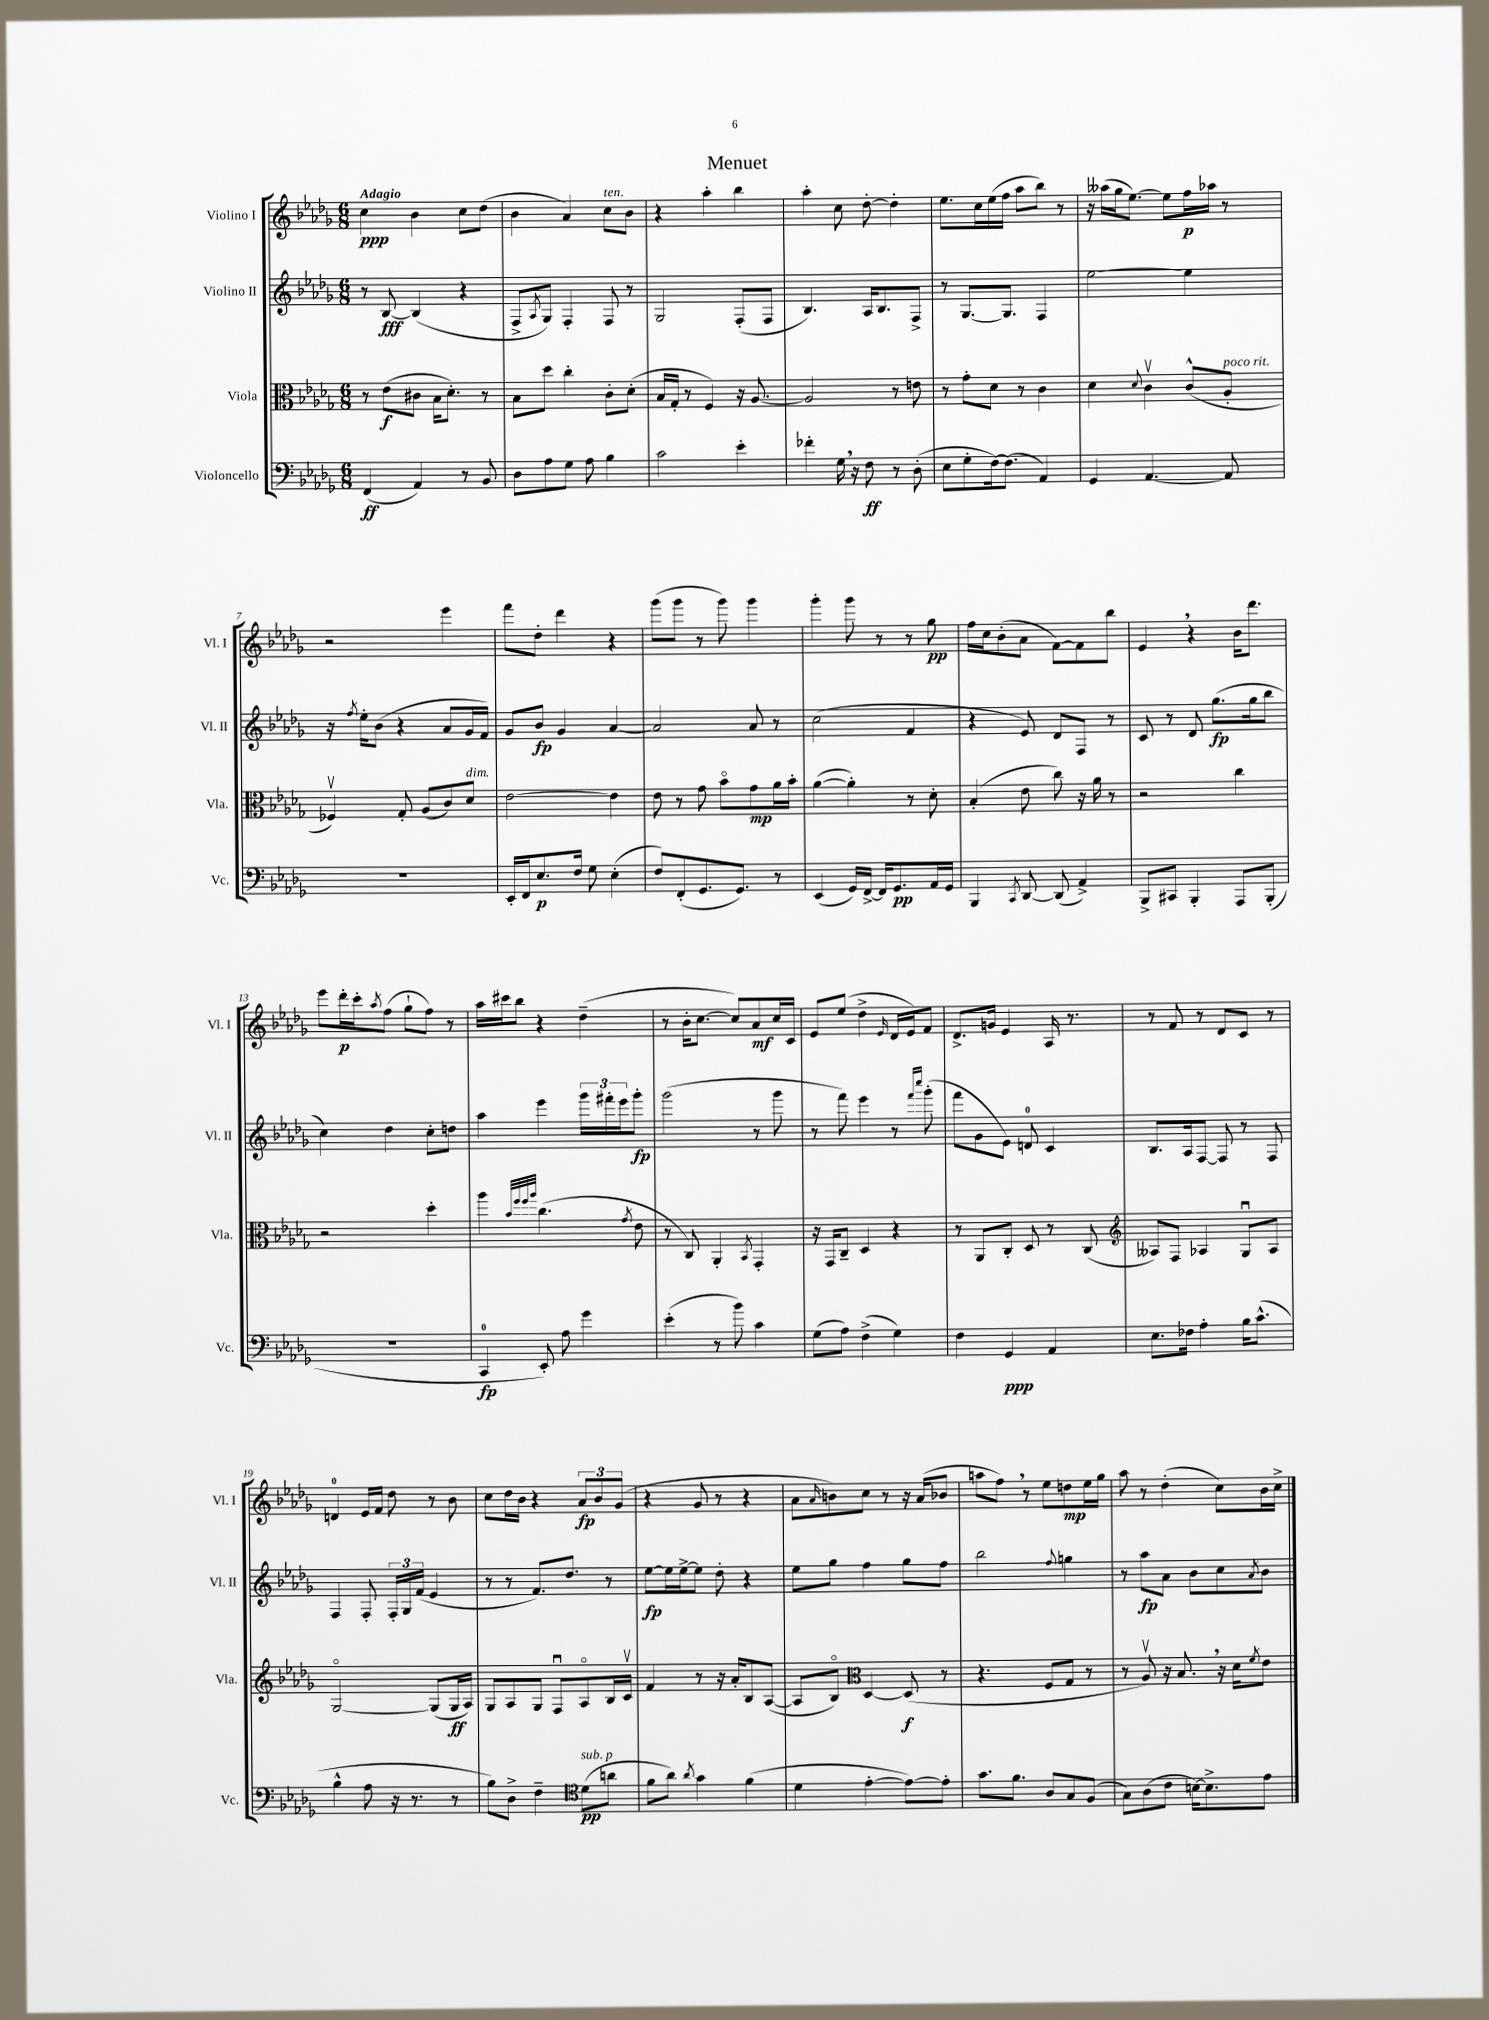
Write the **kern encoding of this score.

**kern	**dynam	**kern	**dynam	**kern	**dynam	**kern	**dynam
*part4	*part4	*part3	*part3	*part2	*part2	*part1	*part1
*staff4	*staff4	*staff3	*staff3	*staff2	*staff2	*staff1	*staff1
*I"Violoncello	*	*I"Viola	*	*I"Violino II	*	*I"Violino I	*
*I'Vc.	*	*I'Vla.	*	*I'Vl. II	*	*I'Vl. I	*
*clefF4	*	*clefC3	*	*clefG2	*	*clefG2	*
*k[b-e-a-d-g-]	*	*k[b-e-a-d-g-]	*	*k[b-e-a-d-g-]	*	*k[b-e-a-d-g-]	*
*M6/8	*	*M6/8	*	*M6/8	*	*M6/8	*
=1	=1	=1	=1	=1	=1	=1	=1
!	!	!	!	!	!	!LO:TX:a:B:t=Adagio	!
(4FF/	ff	8r	.	8r	.	4cc\	ppp
.	.	(8e-\L	f	[8B-/	fff	.	.
4AA-/)	.	8c#X\J	.	(4B-/]	.	4b-\	.
.	.	16B-\KL	.	.	.	.	.
.	.	8.d-'\J)	.	.	.	.	.
8r	.	.	.	4r	.	8cc\L	.
8BB-/	.	8r	.	.	.	(8dd-\J	.
=2	=2	=2	=2	=2	=2	=2	=2
8D-\L	.	8B-\L	.	8F^/L	.	4b-\	.
.	.	.	.	8qA-/	.	.	.
8A-\	.	8dd-\J	.	8G-/J)	.	.	.
8G-\J	.	4cc'\	.	4F'/	.	4a-/)	.
8A-\	.	.	.	.	.	.	.
!	!	!	!	!	!	!LO:TX:a:i:t=ten.	!
4B-\	.	8c'\L	.	8F/	.	8cc\L	.
.	.	(8d-'\J	.	8r	.	8b-\J	.
=3	=3	=3	=3	=3	=3	=3	=3
2c\	.	16B-/LL	.	2G-/	.	4r	.
.	.	16G-'/JJ	.	.	.	.	.
.	.	8r	.	.	.	.	.
.	.	4F/)	.	.	.	4aa-'\	.
4e-'\	.	16r	.	(8F'/L	.	4bb-\	.
.	.	[8.A-/	.	.	.	.	.
.	.	.	.	8F/J	.	.	.
=4	=4	=4	=4	=4	=4	=4	=4
4f-X'\	.	2A-/]	.	4.B-/)	.	4aa-'\	.
16G-,\	.	.	.	.	.	8cc\	.
16r	.	.	.	.	.	.	.
8F\	ff	.	.	16A-/KL	.	[8dd-'\	.
.	.	.	.	8.B-/	.	.	.
8r	.	8r	.	.	.	4dd-'\]	.
(8D-'\	.	8en\	.	8F^/J	.	.	.
=5	=5	=5	=5	=5	=5	=5	=5
8E-\L	.	8r	.	8r	.	8.ee-\L	.
8G-'\	.	8g-'\L	.	[8.G-/L	.	.	.
.	.	.	.	.	.	16cc\L	.
[16F\k)	.	8d-\J	.	.	.	(16ee-\	.
(8.F\J]	.	.	.	8.G-/J]	.	16ff\JJ	.
.	.	8r	.	.	.	8aa-\L	.
4AA-/)	.	4c\	.	4F/	.	8bb-\J)	.
.	.	.	.	.	.	8r	.
=6	=6	=6	=6	=6	=6	=6	=6
4GG-/	.	4d-\	.	[2ee-\	.	16r	.
.	.	.	.	.	.	(16aa--X\LL	.
.	.	.	.	.	.	16gg-\J	.
.	.	.	.	.	.	[8.ee-\J)	.
.	.	8qqd-/	.	.	.	.	.
[4.AA-/	.	4cv\	.	.	.	.	.
.	.	.	.	.	.	8ee-\L]	.
.	.	(8c^^/L	.	4ee-\]	.	16ff\L	p
.	.	.	.	.	.	16aa-X\JJ	.
!	!	!LO:TX:a:i:t=poco rit.	!	!	!	!	!
8AA-/]	.	8A-'/J	.	.	.	8r	.
!!LO:LB:g=z
=7	=7	=7	=7	=7	=7	=7	=7
2.r	.	4F-Xv/)	.	16r	.	2r	.
.	.	.	.	8qff/	.	.	.
.	.	.	.	16ee-'\KL	.	.	.
.	.	.	.	(8b-\J	.	.	.
.	.	8G-'/	.	4r	.	.	.
.	.	(8A-/L	.	.	.	.	.
.	.	8c/)	.	8a-/L	.	4eee-\	.
!	!	!LO:TX:a:i:t=dim.	!	!	!	!	!
.	.	8d-/J	.	16g-/L	.	.	.
.	.	.	.	16f/JJ)	.	.	.
=8	=8	=8	=8	=8	=8	=8	=8
16EE-'/LL	.	[2e-\	.	8g-/L	.	8fff\L	.
16FF/J	.	.	.	.	.	.	.
8.E-/	p	.	.	8b-/J	fp	8dd-'\J	.
.	.	.	.	4g-/	.	4ddd-\	.
16F/Jk	.	.	.	.	.	.	.
8G-\	.	.	.	.	.	.	.
(4E-'\	.	4e-\]	.	[4a-/	.	4r	.
=9	=9	=9	=9	=9	=9	=9	=9
8F/L)	.	8e-\	.	2a-/]	.	(8ggg-\L	.
(8FF'/	.	8r	.	.	.	8ggg-\J	.
8.GG-/	.	8g-\	.	.	.	8r	.
.	.	8b-\L	.	.	.	8ggg-\)	.
8.GG-/J)	.	.	.	.	.	.	.
.	.	8g-\	mp	8a-/	.	4ggg-\	.
8r	.	16a-\L	.	8r	.	.	.
.	.	16b-'\JJ	.	.	.	.	.
=10	=10	=10	=10	=10	=10	=10	=10
(4EE-/	.	([4a-\	.	(2cc\	.	4ggg-'\	.
16GG-/LL)	.	4a-'\])	.	.	.	8ggg-\	.
[16FF^/JJ	.	.	.	.	.	.	.
16FF/KL]	.	.	.	.	.	8r	.
8.GG-/	pp	.	.	.	.	.	.
.	.	8r	.	4f/	.	8r	.
16AA-/L	.	8d-'\	.	.	.	8gg-\	pp
16GG-/JJ	.	.	.	.	.	.	.
=11	=11	=11	=11	=11	=11	=11	=11
4BBB-/	.	(4B-'/	.	4r	.	16ff\LL	.
.	.	.	.	.	.	16cc\J	.
.	.	.	.	.	.	(8b-'\	.
8qCC/	.	.	.	.	.	.	.
[8DD-/	.	8e-\	.	8e-/)	.	8a-\J	.
(8DD-/]	.	8cc\)	.	8d-/L	.	[8f\L)	.
4AA-^/)	.	16r	.	8F/J	.	8f\]	.
.	.	16a-\	.	.	.	.	.
.	.	8r	.	8r	.	8bb-\J	.
=12	=12	=12	=12	=12	=12	=12	=12
8BBB-^/L	.	2r	.	8c/	.	4e-,/	.
8CC#X/J	.	.	.	8r	.	.	.
4BBB-'/	.	.	.	8d-/	.	4r	.
.	.	.	.	(8.gg-\L	fp	.	.
8AAA-/L	.	4cc\	.	.	.	16b-\KL	.
.	.	.	.	16gg-\k	.	8.ddd-\J	.
(8BBB-'/J	.	.	.	8bb-\J	.	.	.
!!LO:LB:g=z
=13	=13	=13	=13	=13	=13	=13	=13
2.r	.	2r	.	4cc\)	.	8eee-\L	.
.	.	.	.	.	.	16ddd-'\L	p
.	.	.	.	.	.	16ccc'\J	.
.	.	.	.	.	.	8qaa-/	.
.	.	.	.	4dd-\	.	(8ff\J	.
.	.	.	.	.	.	8gg-`\L	.
.	.	4dd-'\	.	8cc'\L	.	8ff\J)	.
.	.	.	.	8ddn\J	.	8r	.
=14	=14	=14	=14	=14	=14	=14	=14
4CC/	fp	4aa-\	.	4aa-\	.	16aa-\LL	.
.	.	.	.	.	.	16ccc#X\J	.
.	.	.	.	.	.	8bb-\J	.
.	.	32qqb-/LLL	.	.	.	.	.
.	.	32qqff/	.	.	.	.	.
.	.	32qqff/	.	.	.	.	.
.	.	32qqaa-/JJJ	.	.	.	.	.
8EE-'/)	.	(4.cc\	.	4eee-\	.	4r	.
8A-\	.	.	.	.	.	.	.
4g-\	.	.	.	24ggg-\LL	.	(4dd-~\	.
.	.	.	.	24fff#X'\	.	.	.
.	.	.	.	24eee-\J	.	.	.
.	.	8qg-/	.	.	.	.	.
.	.	8e-\	.	8ggg-'\J	fp	.	.
=15	=15	=15	=15	=15	=15	=15	=15
(4e-'\	.	8r	.	(2ggg-\	.	8r	.
.	.	8C/)	.	.	.	16b-'\KL	.
.	.	.	.	.	.	[8.cc\J	.
8r	.	4AA-'/	.	.	.	.	.
8b-\)	.	.	.	.	.	8cc/L])	.
.	.	8qBB-/	.	.	.	.	.
4c\	.	4GG-'/	.	8r	.	8a-/	mf
.	.	.	.	8ggg-\	.	16cc/L	.
.	.	.	.	.	.	16c/JJ	.
=16	=16	=16	=16	=16	=16	=16	=16
(8G-\L	.	16r	.	8r	.	8e-/L	.
.	.	16GG-/KL	.	.	.	.	.
8A-\J)	.	8C~/J	.	8fff\)	.	(8ee-/J	.
(4F^\	.	4D-/	.	4eee-\	.	4dd-^\	.
.	.	.	.	.	.	16qqe-/	.
4G-\)	.	4r	.	8r	.	16d-/LL	.
.	.	.	.	.	.	16e-/J)	.
.	.	.	.	16qqfff/LL	.	.	.
.	.	.	.	16qqcccc/JJ	.	.	.
.	.	.	.	(8ggg-'\	.	8f/J	.
=17	=17	=17	=17	=17	=17	=17	=17
4F\	.	8r	.	8fff\L	.	8.d-^/L	.
.	.	8AA-/L	.	8g-\	.	.	.
.	.	.	.	.	.	16gn/Jk	.
4GG-/	ppp	8C'/J	.	8e-\J)	.	4e-/	.
.	.	8D-/	.	8dn/	.	.	.
4AA-/	.	8r	.	4c/	.	16A-/	.
.	.	.	.	.	.	8.r	.
.	.	(8C/	.	.	.	.	.
=18	=18	=18	=18	=18	=18	=18	=18
*	*	*clefG2	*	*	*	*	*
8.E-\L	.	8A--X/L)	.	8.B-/L	.	8r	.
.	.	8F/J	.	.	.	8f/	.
16F-X\Jk	.	.	.	16A-/k	.	.	.
4A-'\	.	4A-X/	.	[8F/J	.	8r	.
.	.	.	.	8F/]	.	8d-/L	.
16B-\KL	.	8G-u/L	.	8r	.	8c/J	.
(8.c^^\J	.	.	.	.	.	.	.
.	.	8A-/J	.	8F/	.	8r	.
!!LO:LB:g=z
=19	=19	=19	=19	=19	=19	=19	=19
4B-^^\	.	[2G-/	.	4F/	.	4dn/	.
8A-\	.	.	.	8F'/	.	16e-/LL	.
.	.	.	.	.	.	16f/JJ	.
16r	.	.	.	24F'/LL	.	8dd-\	.
.	.	.	.	24G-/	.	.	.
8.r	.	.	.	.	.	.	.
.	.	.	.	(24f/JJ	.	.	.
.	.	(8G-/L]	.	4e-/	.	8r	.
8r	.	16G-/L	ff	.	.	8b-\	.
.	.	16A-/JJ)	.	.	.	.	.
=20	=20	=20	=20	=20	=20	=20	=20
8B-\L)	.	8G-/L	.	8r	.	8cc\L	.
8D-^\J	.	8A-/	.	8r	.	16dd-\L	.
.	.	.	.	.	.	16b-\JJ	.
4F~\	.	8G-/J	.	8.f/L)	.	4r	.
.	.	8Fu/L	.	.	.	.	.
.	.	.	.	8.dd-/J	.	.	.
*clefC4	*	*	*	*	*	*	*
!LO:TX:a:i:t=sub. p	!	!	!	!	!	!	!
(8d-\L	pp	8A-/	.	.	.	12a-/L	fp
.	.	.	.	.	.	12b-/	.
8an\J	.	16B-/L	.	8r	.	.	.
.	.	.	.	.	.	(12g-/J	.
.	.	16cv/JJ	.	.	.	.	.
=21	=21	=21	=21	=21	=21	=21	=21
8f\L	.	4f/	.	[8ee-\L	fp	4r	.
8a-\J)	.	.	.	16ee-\L]	.	.	.
.	.	.	.	[16ee-^\J	.	.	.
8qa-/	.	.	.	.	.	.	.
4g-\	.	8r	.	8ee-\J]	.	8g-/	.
.	.	16r	.	8dd-'\	.	8r	.
.	.	16a-'/KL	.	.	.	.	.
(4f\	.	8B-/	.	4r	.	4r	.
.	.	([8A-/J	.	.	.	.	.
=22	=22	=22	=22	=22	=22	=22	=22
4d-\	.	8A-/L]	.	8ee-\L	.	8a-\L	.
.	.	.	.	.	.	16qqa-/	.
.	.	8B-/J)	.	8gg-\J	.	8bn\)	.
*	*	*clefC3	*	*	*	*	*
[4e-'\	.	[4D-/	.	4ff\	.	8cc\J	.
.	.	.	.	.	.	8r	.
8e-\L_)	.	(8D-/]	f	8gg-\L	.	16r	.
.	.	.	.	.	.	(16a-/KL	.
8e-'\J]	.	8r	.	8ff\J	.	8b-X/J	.
=23	=23	=23	=23	=23	=23	=23	=23
8.g-\L	.	4.r	.	2bb-\	.	8aan\L	.
.	.	.	.	.	.	8ff,\J)	.
8.f\J	.	.	.	.	.	.	.
.	.	.	.	.	.	8r	.
8A-/L	.	8F/L	.	.	.	8ee-\L	.
.	.	.	.	8qqff/	.	.	.
8G-/	.	8G-/J	.	4ggn\	.	8ddn\	mp
(8F/J	.	8r	.	.	.	16ee-\L	.
.	.	.	.	.	.	16gg-\JJ	.
=24	=24	=24	=24	=24	=24	=24	=24
8G-\L)	.	8r	.	8r	.	8aa-\	.
(8A-\	.	8A-v/)	.	8aa-\L	fp	8r	.
8c\J	.	16r	.	8a-\J	.	(4dd-'\	.
.	.	8.B-,/	.	.	.	.	.
[16Bn\KL)	.	.	.	8b-\L	.	.	.
8.B^\]	.	.	.	.	.	.	.
.	.	16r	.	8cc\	.	8cc\L)	.
.	.	16d-\KL	.	.	.	.	.
.	.	8qf/	.	8qa-/	.	.	.
8e-\J	.	8e-\J	.	8b-\J	.	16b-\L	.
.	.	.	.	.	.	16cc^\JJ	.
==	==	==	==	==	==	==	==
*-	*-	*-	*-	*-	*-	*-	*-
